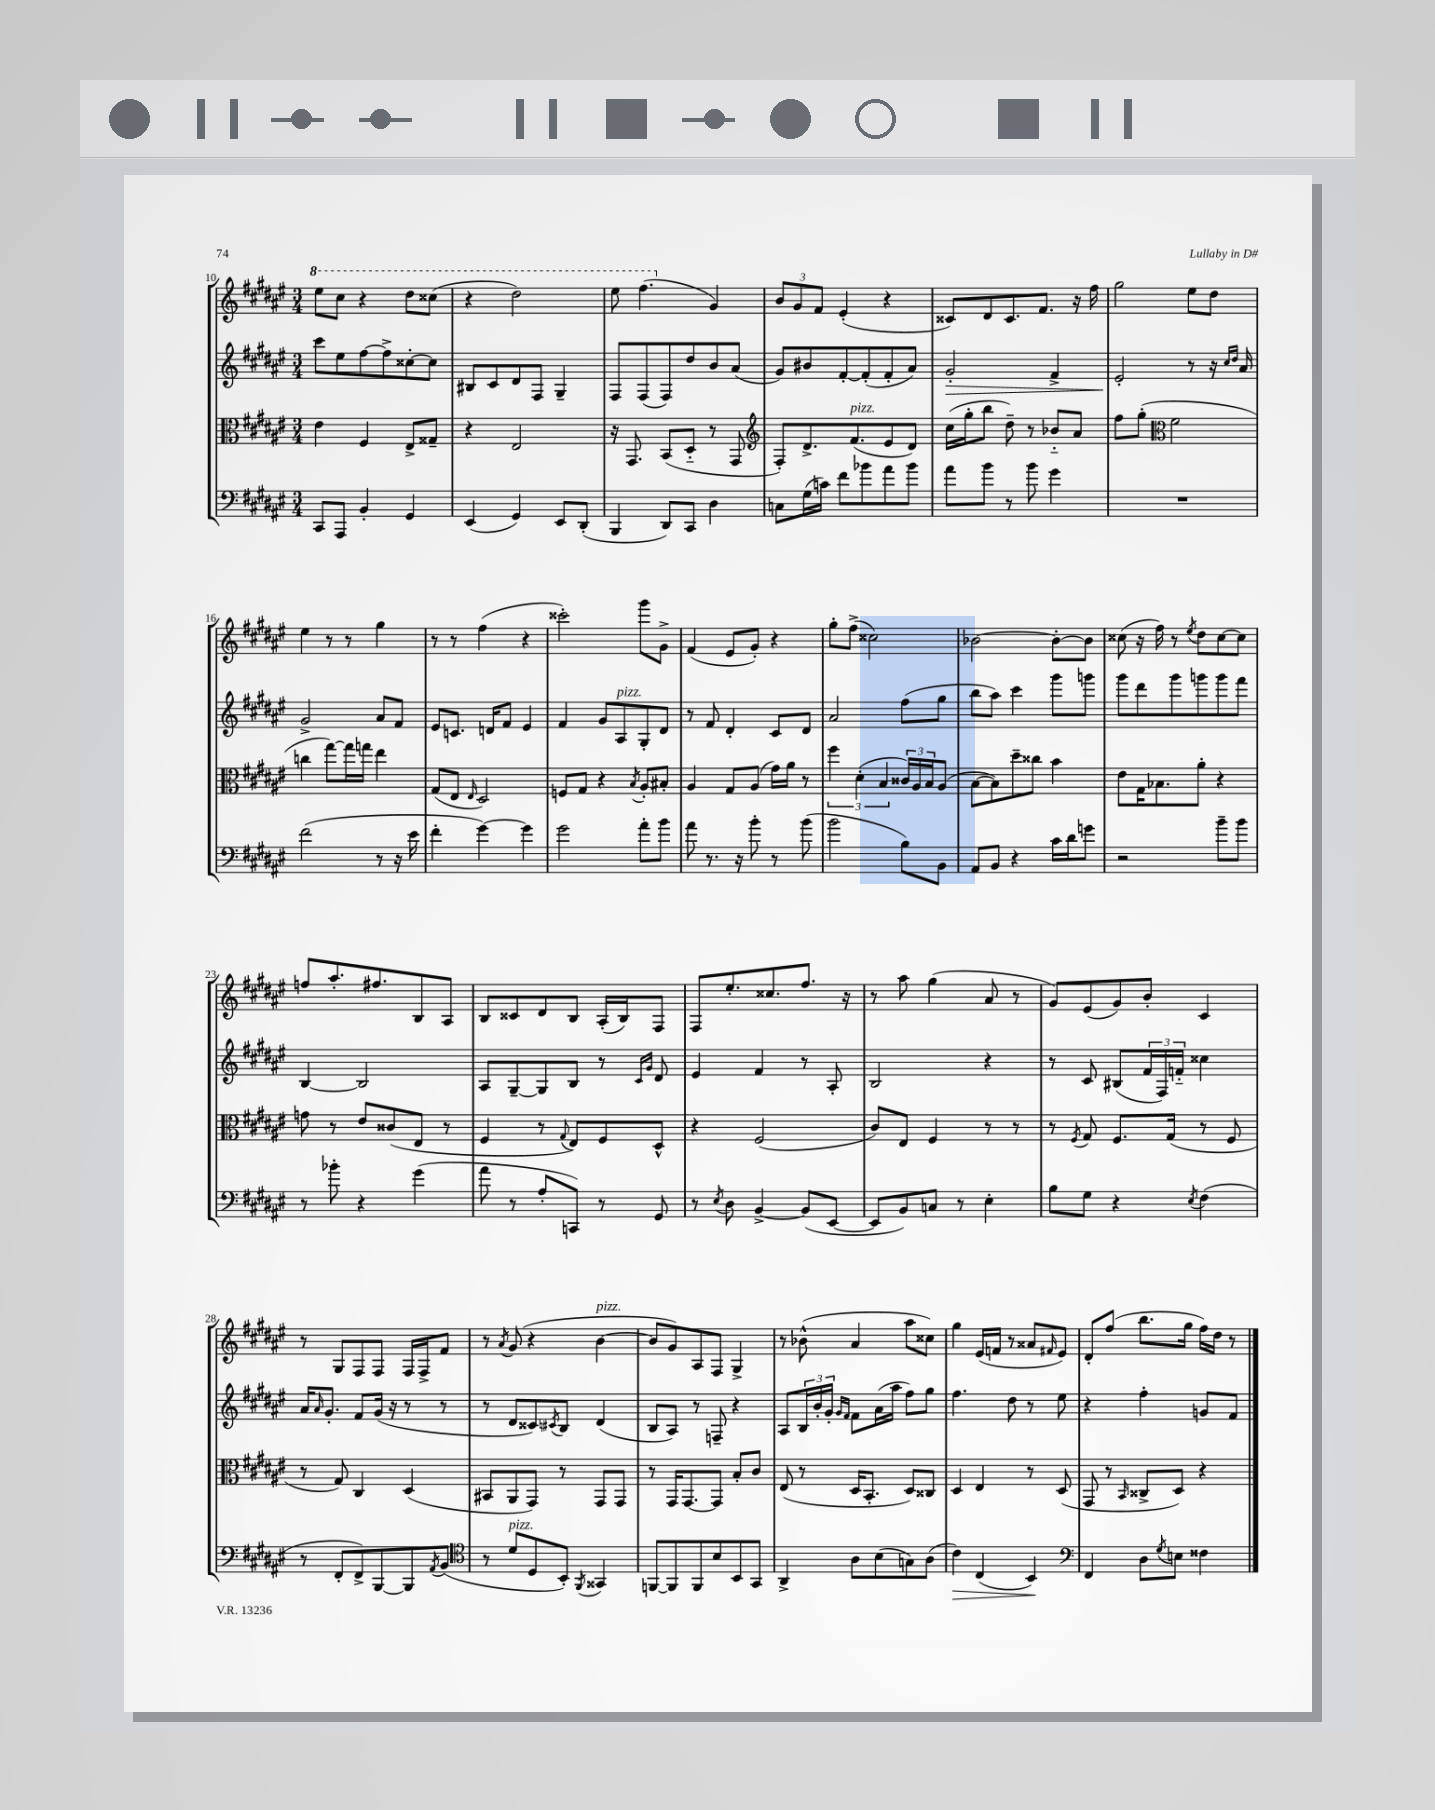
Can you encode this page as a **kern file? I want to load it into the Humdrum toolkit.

**kern	**dynam	**kern	**kern	**dynam	**kern
*part4	*part4	*part3	*part2	*part2	*part1
*staff4	*staff4	*staff3	*staff2	*staff2	*staff1
*clefF4	*	*clefC3	*clefG2	*	*clefG2
*k[f#c#g#d#a#e#]	*	*k[f#c#g#d#a#e#]	*k[f#c#g#d#a#e#]	*	*k[f#c#g#d#a#e#]
*M3/4	*	*M3/4	*M3/4	*	*M3/4
*	*	*	*	*	*8va
=10	=10	=10	=10	=10	=10
8CC#/L	.	4e#\	8ccc#\L	.	8eee#\L
8AAA#/J	.	.	8ee#\	.	8ccc#\J
4BB'/	.	4F#/	[8ff#\	.	4r
.	.	.	8ff#^\]	.	.
4GG#/	.	8E#^/L	[8cc##X'\	.	8ddd#\L
.	.	8G##X~/J	8cc##\J]	.	(8ccc##X\J
=11	=11	=11	=11	=11	=11
(4EE#/	.	4r	8B#X/L	.	4r
.	.	.	8c#/	.	.
4GG#/)	.	2E#/	8d#/	.	2ddd#\)
.	.	.	8F#/J	.	.
8EE#/L	.	.	4G#~/	.	.
(8DD#'/J	.	.	.	.	.
=12	=12	=12	=12	=12	=12
4BBB/	.	16r	8F#/L	.	8eee#\
.	.	8.GG#/	.	.	.
.	.	.	(8F#/	.	(4.fff#\
8DD#/L)	.	(8BB/L	8F#/)	.	.
8CC#/J	.	8D#/J	8dd#/	.	.
*	*	*	*	*	*X8va
4D#\	.	8r	8b/	.	4g#/)
.	.	8GG#/	(8a#/J	.	.
=13	=13	=13	=13	=13	=13
*	*	*clefG2	*	*	*
8Cn\L	.	8F#'/L)	8g#/L)	.	12b/L
.	.	.	.	.	12g#/
(16G#\L	.	8.d#^/	8b#X/	.	.
.	.	.	.	.	12f#/J
16cn\JJ)	.	.	.	.	.
8f#\L	.	.	[8f#'/	.	(4e#'/
!	!	!LO:TX:a:i:t=pizz.	!	!	!
.	.	(8.f#/	.	.	.
8b-X\	.	.	(8f#'/]	.	.
8a#\	.	8e#/	8f#'/	.	4r
8b-\J	.	8d#/J)	8a#/J)	.	.
=14	=14	=14	=14	=14	=14
!	!	!	!	!LO:HP:b	!
8a#\L	.	(16cc#\LL	2g#'/	>	8c##X/L)
.	.	16gg#'\J	.	.	.
8b\J	.	8bb\J	.	.	8d#/
8r	.	8dd#~\)	.	.	8.c##/
8b\	.	8r	.	.	.
.	.	.	.	.	8.f#/J
4g#\	.	8b-X/L	4f#^/	.	.
.	.	8a#/J	.	.	16r
.	.	.	.	.	16ff#\
=15	=15	=15	=15	=15	=15
2.r	.	8ff#\L	2e#'/	.	2gg#\
.	.	(8gg#'\J	.	.	.
*	*	*clefC3	*	*	*
.	.	2f#\	.	.	.
.	.	.	8r	]	8ee#\L
.	.	.	16r	.	8dd#\J
.	.	.	16qqcc#/LL	.	.
.	.	.	16qqdd#/JJ	.	.
.	.	.	16a#/	.	.
!!LO:LB:g=z
=16	=16	=16	=16	=16	=16
(2f#\	.	4ccn\	2g#^/	.	4ee#\
.	.	[8gg#\L)	.	.	8r
.	.	16gg#\L]	.	.	8r
.	.	16ggn\JJ	.	.	.
8r	.	4ee#\	8a#/L	.	4gg#\
16r	.	.	8f#/J	.	.
16e#\	.	.	.	.	.
=17	=17	=17	=17	=17	=17
4f#'\	.	(8G#/L	8e#/L	.	8r
.	.	8E#/J	8.cn/J	.	8r
.	.	16qqE#/	.	.	.
[4g#\)	.	2D#/)	.	.	(4ff#\
.	.	.	16dn/KL	.	.
.	.	.	8f#/J	.	.
4g#\]	.	.	4e#/	.	4r
=18	=18	=18	=18	=18	=18
2g#\	.	8Fn/L	4f#/	.	2ccc##X'\)
.	.	8G#/J	.	.	.
.	.	4r	8g#/L	.	.
!	!	!	!LO:TX:a:i:t=pizz.	!	!
.	.	.	8A#/	.	.
.	.	8qB/	.	.	.
8a#'\L	.	8A#'/L	8G#'/	.	8ggg#\L
8b\J	.	8B#X'/J	8d#/J	.	8g#^\J
=19	=19	=19	=19	=19	=19
8a#\	.	4A#/	8r	.	(4f#/
8.r	.	.	8f#/	.	.
.	.	8G#/L	4d#'/	.	8e#/L
16r	.	.	.	.	.
8b'\	.	(8A#/J	.	.	8g#'/J)
8r	.	16g#\LL)	8c#/L	.	4r
.	.	16a#\JJ	.	.	.
(8b\	.	8r	8d#/J	.	.
=20	=20	=20	=20	=20	=20
2b\	.	6ff#\	2a#/	.	8gg#'\L
.	.	.	.	.	(8ff#^\J
.	.	(6d#'\	.	.	.
.	.	.	.	.	2cc##X\)
.	.	6B/	.	.	.
8B\L)	.	24c##X/LL)	(8ff#\L	.	.
.	.	24A#/	.	.	.
.	.	24B/J	.	.	.
8BB\J	.	(8A#/J	8gg#\J	.	.
=21	=21	=21	=21	=21	=21
8AA#/L	.	[8B\L	8bb\L	.	[2b-X\
8BB/J	.	8B\])	8aa#\J)	.	.
4r	.	8dd#~\	4ccc#\	.	.
.	.	8cc##X\J	.	.	.
16c#\LL	.	4b\	8ggg#\L	.	8b-'\L_
16d#\J	.	.	.	.	.
8gn\J	.	.	8gggn\J	.	8b-\J]
=22	=22	=22	=22	=22	=22
2r	.	8e#\L	8ggg#\L	.	(8cc##X\
.	.	16G#\K	8ddd#\	.	16r
.	.	8.B-X\	.	.	16ff#\)
.	.	.	8ggg#\	.	8r
.	.	.	.	.	8qee#/
.	.	8a#'\J	8gggn\	.	8dd#\L
8b~\L	.	4r	8ggg\	.	[8cc##\
8b\J	.	.	8fff#\J	.	8cc##\J]
!!LO:LB:g=z
=23	=23	=23	=23	=23	=23
8r	.	8gn\	[4B/	.	8ffn/L
8b-X'\	.	8r	.	.	8.aa#'/
4r	.	8e#/L	2B/]	.	.
.	.	.	.	.	8.ff#X/
.	.	(8c##X/	.	.	.
(4g#\	.	8E#/J	.	.	8B/
.	.	8r	.	.	8A#/J
=24	=24	=24	=24	=24	=24
8a#\	.	4F#/	8A#/L	.	8B/L
8r	.	.	[8G#~/	.	8c##X/
8A#'/L	.	8r	8G#/]	.	8d#/
.	.	8qqG#/	.	.	.
8CCn/J)	.	8E#/L)	8B/J	.	8B/J
8r	.	8F#/	8r	.	(16A#'/LL
.	.	.	.	.	16B/J)
.	.	.	16qqc#/LL	.	.
.	.	.	16qqg#/JJ	.	.
8GG#/	.	8D#^^/J	8d#/	.	8F#/J
=25	=25	=25	=25	=25	=25
8r	.	4r	4e#/	.	8F#/L
8qE#/	.	.	.	.	.
8D#\	.	.	.	.	8.ee#'/
[4BB^/	.	(2F#/	4f#/	.	.
.	.	.	.	.	8.cc##X/
(8BB/L]	.	.	8r	.	8.ff#/J
[8EE#/J	.	.	8A#'/	.	.
.	.	.	.	.	16r
=26	=26	=26	=26	=26	=26
8EE#/L]	.	8c#/L)	2B/	.	8r
8BB/)	.	8E#/J	.	.	8aa#\
8Cn/J	.	4F#/	.	.	(4gg#\
8r	.	.	.	.	.
4E#'\	.	8r	4r	.	8a#/
.	.	8r	.	.	8r
=27	=27	=27	=27	=27	=27
8B\L	.	8r	8r	.	8g#/L)
.	.	8qF#/	.	.	.
8G#\J	.	8G#/	8c#/	.	(8e#/
4r	.	8.F#/L	(8B#X/L	.	8g#/)
.	.	.	24f#/L	.	8b'/J
.	.	.	24F#/)	.	.
.	.	(16G#/Jk	.	.	.
.	.	.	24fn/JJ	.	.
8qE#/	.	.	.	.	.
(4F#\	.	8r	4cc##X\	.	4c#/
.	.	8F#/	.	.	.
!!LO:LB:g=z
=28	=28	=28	=28	=28	=28
8r	.	8r	16a#/KL	.	8r
.	.	.	16qqa#/	.	.
.	.	.	8.g#'/J	.	.
8FF#'/L	.	8G#/)	.	.	8G#/L
8FF#^/)	.	4C#/	8f#/L	.	8F#/
[8BBB/	.	.	(16g#/Jk	.	8F#/J
.	.	.	16r	.	.
8BBB/]	.	(4D#/	8r	.	16F#/LL
.	.	.	.	.	16F#^/J
8qAA#/	.	.	.	.	.
(8BB/J	.	.	8r	.	8f#/J
=29	=29	=29	=29	=29	=29
*clefC4	*	*	*	*	*
8r	.	8BB#X/L	8r	.	8r
.	.	.	.	.	8qa#/
!LO:TX:a:i:t=pizz.	!	!	!	!	!
8d#/L	.	8AA#/	8d#/L	.	(8g#/
8D#/	.	8GG#/J)	8c##X/)	.	4r
.	.	.	8qc#X/	.	.
8BB'/J)	.	8r	8B/J	.	.
8qFF#/	.	.	.	.	.
!	!	!	!	!	!LO:TX:a:i:t=pizz.
4GG##X/	.	8GG#/L	(4d#/	.	[4b\
.	.	8GG#/J	.	.	.
=30	=30	=30	=30	=30	=30
[8FFn/L	.	8r	8B/L	.	8b/L]
8FF/]	.	16GG#/KL	8A#/J)	.	8g#/)
.	.	[8.GG#/	.	.	.
8FF/	.	.	8r	.	8A#/
8B/	.	8GG#/J]	8Fn~/	.	8F#/J
8BB/	.	8B'/L	4r	.	4G#^/
8GG#/J	.	8c#/J	.	.	.
=31	=31	=31	=31	=31	=31
4AA#^/	.	(8E#/	8A#/L	.	8r
.	.	8r	24B/L	.	(8b-X^^\
.	.	.	24b'/	.	.
.	.	.	24g#'/JJ	.	.
.	.	.	16qqg#/LL	.	.
.	.	.	16qqf#/JJ	.	.
8A#\L	.	16D#/KL	8f#\L	.	4a#/
.	.	8.BB'/J	.	.	.
(8B\	.	.	(16a#\L	.	.
.	.	.	16aa#\JJ	.	.
8Gn\)	.	8D#/L)	8ff#\L)	.	8aa#\L
(8A#\J	.	8C##X/J	8gg#\J	.	8cc##X\J)
=32	=32	=32	=32	=32	=32
!	!LO:HP:b	!	!	!	!
4c#\)	>	4D#/	4.ff#\	.	4gg#\
(4C#/	.	4E#/	.	.	(16e#/LL
.	.	.	.	.	16fn/JJ
.	.	.	8dd#\	.	8r
4BB/)	.	8r	8r	.	8a##X/L
.	.	.	.	.	16qqf#X/
.	.	(8D#/	8ee#\	.	8e#/J)
.	]	.	.	.	.
=33	=33	=33	=33	=33	=33
*clefF4	*	*	*	*	*
4FF#/	.	8GG#/	4r	.	8d#'/L
.	.	8r	.	.	(8ff#/J
.	.	16qqBB/	.	.	.
8D#\L	.	8C##X^/L	4ff#'\	.	8.bb\L
8qG#/	.	.	.	.	.
8En\J	.	8D#/J)	.	.	.
.	.	.	.	.	16gg#\Jk
4F##X\	.	4r	8gn/L	.	16ff#\LL)
.	.	.	.	.	16dd#\JJ
.	.	.	8f#/J	.	8r
==	==	==	==	==	==
*-	*-	*-	*-	*-	*-
